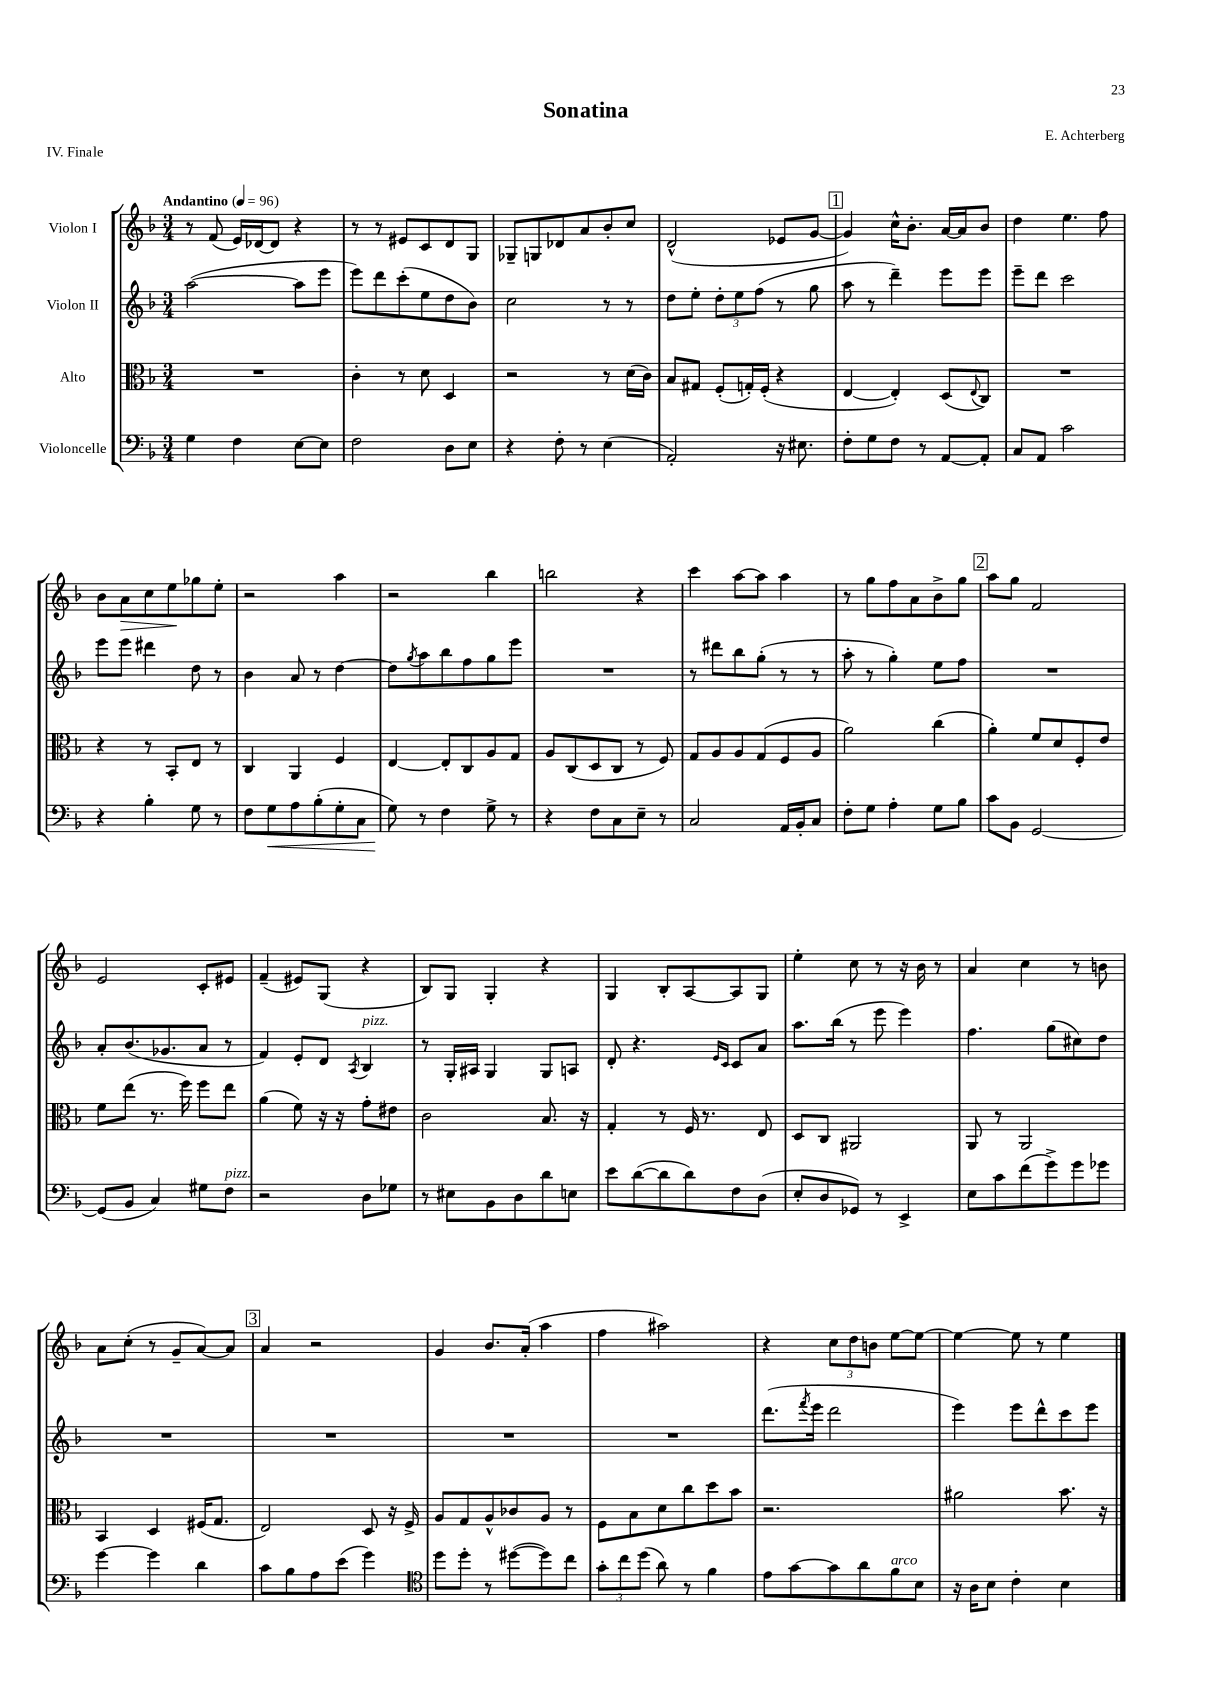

**kern	**kern	**kern	**kern
*staff4	*staff3	*staff2	*staff1
*clefF4	*clefC3	*clefG2	*clefG2
*k[b-]	*k[b-]	*k[b-]	*k[b-]
*M3/4	*M3/4	*M3/4	*M3/4
*MM96	*MM96	*MM96	*MM96
4G	2.r	([2aa	8r
.	.	.	(8f
4F	.	.	16e)
.	.	.	[16d-
.	.	.	8d-]
[8E	.	8aa]	4r
8E]	.	8eee	.
=	=	=	=
2F	4c'	8eee)	8r
.	.	8ddd	8r
.	8r	(8ccc'	8e#
.	8d	8ee	8c
8D	4D	8dd	8d
8E	.	8b-)	8G
=	=	=	=
4r	2r	2cc	8G-~
.	.	.	8G
8F'	.	.	8d-
8r	.	.	8a
(4E	8r	8r	8b-'
.	(16d	8r	8cc
.	16c)	.	.
=	=	=	=
2AA')	8B-	8dd	(2d^^
.	8G#	8ee'	.
.	(8F'	12dd'	.
.	.	12ee	.
.	16G')	.	.
.	.	(12ff	.
.	(16F'	.	.
16r	4r	8r	8e-
8.E#	.	.	.
.	.	8gg	[8g
=	=	=	=
8F'	[4E	8aa	4g])
8G	.	8r	.
8F	4E'])	4ddd~)	16cc^^
.	.	.	8.b-'
8r	.	.	.
[8AA	(8D	8eee	[16a
.	.	.	16a]
.	8qqE	.	.
8AA']	8C)	8eee	8b-
=	=	=	=
8C	2.r	8eee~	4dd
8AA	.	8ddd	.
2c	.	2ccc	4.ee
.	.	.	8ff
=	=	=	=
4r	4r	8eee	8b-
.	.	8eee	8a
4B-'	8r	4ddd#	8cc
.	8BB-'	.	8ee
8G	8E	8dd	8gg-
8r	8r	8r	8ee'
=	=	=	=
8F	4C	4b-	2r
8G	.	.	.
8A	4AA	8a	.
(8B-'	.	8r	.
8G'	4F	[4dd	4aa
8C	.	.	.
=	=	=	=
8G)	[4E	8dd]	2r
.	.	8qgg	.
8r	.	8aa	.
4F	8E']	8bb-	.
.	8C	8ff	.
8G^	8A	8gg	4bb-
8r	8G	8eee	.
=	=	=	=
4r	8A	2.r	2bb
.	(8C	.	.
8F	8D	.	.
8C	8C	.	.
8E~	8r	.	4r
8r	8F)	.	.
=	=	=	=
2C	8G	8r	4ccc
.	8A	8ddd#	.
.	8A	8bb-	[8aa
.	(8G	(8gg'	8aa]
16AA	8F	8r	4aa
16BB-'	.	.	.
8C	8A	8r	.
=	=	=	=
8F'	2a)	8aa'	8r
8G	.	8r	8gg
4A'	.	4gg')	8ff
.	.	.	8a
8G	(4cc	8ee	8b-^
8B-	.	8ff	8gg
=	=	=	=
8c	4a')	2.r	8aa
8BB-	.	.	8gg
[2GG	8f	.	2f
.	8d	.	.
.	8F'	.	.
.	8e	.	.
=	=	=	=
(8GG]	8f	8a'	2e
8BB-	(8ee	(8.b-	.
4C)	8.r	.	.
.	.	8.g-	.
.	16ff)	.	.
8G#	8ff	8a	8c'
8F	8ee	8r	8e#
=	=	=	=
2r	(4a	4f)	(4f~
.	8f)	8e'	8e#)
.	16r	8d	(8G
.	16r	.	.
.	.	8qA	.
8D	8g'	4B-	4r
8G-	8e#	.	.
=	=	=	=
8r	2c	8r	8B-)
8E#	.	16G'	8G
.	.	16A#	.
8BB-	.	4G	4G'
8D	.	.	.
8d	8.B-	8G	4r
8E	.	8A	.
.	16r	.	.
=	=	=	=
8e	4G'	8d'	4G
([8d	.	4.r	.
8d]	8r	.	8B-'
8d)	16F	.	[8A
.	8.r	.	.
.	.	16qqe	.
.	.	16qqc	.
8F	.	8c	8A]
(8D	8E	8a	8G
=	=	=	=
8E'	8D	8.aa	4ee'
8D	8C	.	.
.	.	(16bb-	.
8GG-)	2AA#	8r	8cc
8r	.	8eee	8r
4EE^	.	4eee)	16r
.	.	.	16b-
.	.	.	8r
=	=	=	=
8E	8AA	4.ff	4a
8c	8r	.	.
(8f	2AA	.	4cc
8g^)	.	(8gg	.
8g	.	8cc#)	8r
8g-	.	8dd	8b
=	=	=	=
[4g	4BB-	2.r	8a
.	.	.	(8cc'
4g]	4D	.	8r
.	.	.	8g~
4d	(16F#	.	[8a)
.	8.G	.	.
.	.	.	8a]
=	=	=	=
8c	2E)	2.r	4a
8B-	.	.	.
8A	.	.	2r
(8e	.	.	.
4g)	8D	.	.
.	16r	.	.
.	16F^	.	.
=	=	=	=
*clefC4	*	*	*
8dd	8A	2.r	4g
8dd'	8G	.	.
8r	8A^^	.	8.b-
([8dd#	8c-	.	.
.	.	.	(16a'
8dd#])	8A	.	4aa
8cc	8r	.	.
=	=	=	=
12g'	8F	2.r	4ff
12cc	.	.	.
.	8B-	.	.
(12dd	.	.	.
8a)	8d	.	2aa#)
8r	8cc	.	.
4f	8dd	.	.
.	8b-	.	.
=	=	=	=
8e	2.r	(8.ddd	4r
[8g	.	.	.
.	.	8qfff	.
.	.	16eee	.
8g]	.	2ddd	12cc
.	.	.	12dd
8a	.	.	.
.	.	.	12b
8f	.	.	[8ee
8B-	.	.	8ee_
=	=	=	=
16r	2a#	4eee)	4ee_
16A	.	.	.
8B-	.	.	.
4c'	.	8eee	8ee]
.	.	8ddd^^	8r
4B-	8.b-	8ccc	4ee
.	.	8eee	.
.	16r	.	.
==	==	==	==
*-	*-	*-	*-
